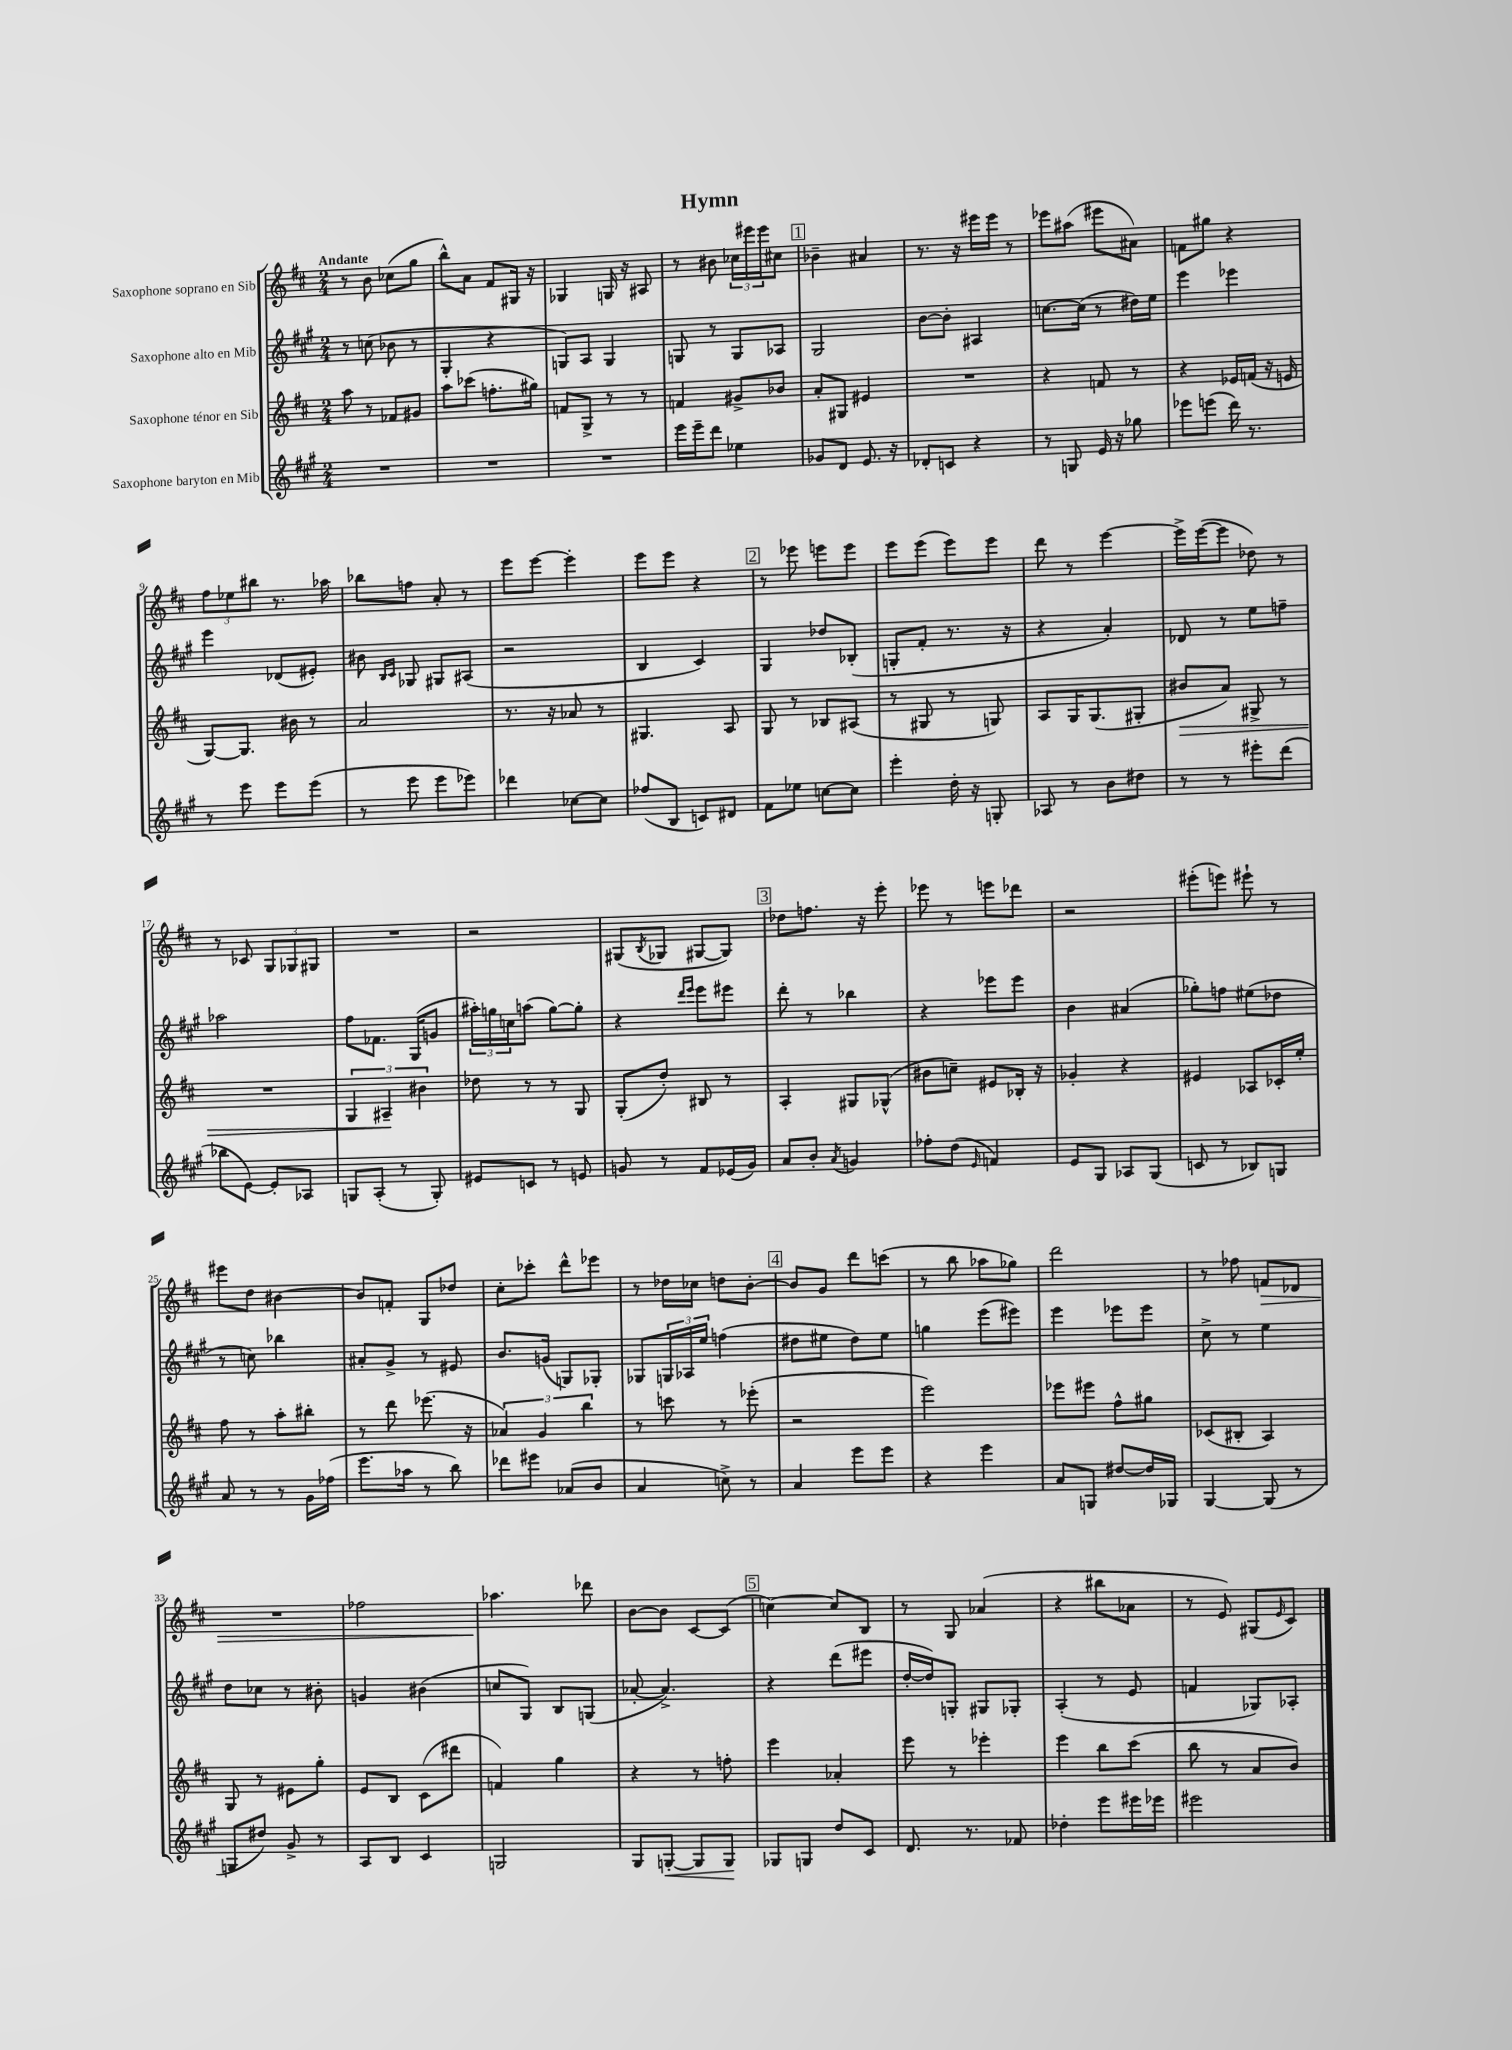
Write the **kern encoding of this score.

**kern	**dynam	**kern	**dynam	**kern	**kern	**dynam
*part4	*part4	*part3	*part3	*part2	*part1	*part1
*staff4	*staff4	*staff3	*staff3	*staff2	*staff1	*staff1
*I"Saxophone baryton en Mib	*	*I"Saxophone ténor en Sib	*	*I"Saxophone alto en Mib	*I"Saxophone soprano en Sib	*
*clefG2	*	*clefG2	*	*clefG2	*clefG2	*
*k[f#c#g#]	*	*k[f#c#]	*	*k[f#c#g#]	*k[f#c#]	*
*M2/4	*	*M2/4	*	*M2/4	*M2/4	*
=1	=1	=1	=1	=1	=1	=1
!	!	!	!	!	!LO:TX:a:B:t=Andante	!
2r	.	8aa\	.	8r	8r	.
.	.	8r	.	(8ccn\	8b\	.
.	.	8f-X/L	.	8b-X\	(8cc-X\L	.
.	.	8g#X/J	.	8r	8gg\J	.
=2	=2	=2	=2	=2	=2	=2
2r	.	8aa\L	.	4G#'/	8bb^^\L)	.
.	.	(8ccc-X\J	.	.	8a\J	.
.	.	8.ffn'\L	.	4r	8f#/L	.
.	.	.	.	.	16G#X/Jk	.
.	.	16gg#X\Jk)	.	.	16r	.
=3	=3	=3	=3	=3	=3	=3
2r	.	8fn/L	.	8Gn/L)	4G-X/	.
.	.	8G^/J	.	8A/J	.	.
.	.	8r	.	4G/	16Gn/	.
.	.	.	.	.	16r	.
.	.	8r	.	.	8A#X/	.
=4	=4	=4	=4	=4	=4	=4
16eee\LL	.	4fn/	.	8Gn/	8r	.
16eee~\J	.	.	.	.	.	.
8ddd\J	.	.	.	8r	8b#X\	.
4ee-X\	.	8g#X^/L	.	8G/L	24cc-X\LL	.
.	.	.	.	.	24eee#X\	.
.	.	.	.	.	24eee#\J	.
.	.	8b-X/J	.	8A-X/J	8cc#X\J	.
!!LO:REH:place=s1:t=1
=5	=5	=5	=5	=5	=5	=5
8g-X/L	.	8a'/L	.	2G#/	4b-X~\	.
8d/J	.	8G#X/J	.	.	.	.
8.e/	.	4e#X/	.	.	4a#X/	.
16r	.	.	.	.	.	.
=6	=6	=6	=6	=6	=6	=6
8d-X'/L	.	2r	.	[8b\L	8.r	.
8cn/J	.	.	.	8b'\J]	.	.
.	.	.	.	.	16r	.
4r	.	.	.	4A#X/	16eee#X\LL	.
.	.	.	.	.	16eee#\JJ	.
.	.	.	.	.	8r	.
=7	=7	=7	=7	=7	=7	=7
8r	.	4r	.	[8.ccn\L	8eee-X\L	.
8Gn/	.	.	.	.	(8aa#X\J	.
.	.	.	.	(16cc\Jk]	.	.
16e/	.	8fn/	.	8r	8eee#X\L	.
16r	.	.	.	.	.	.
8gg-X\	.	8r	.	16dd#X\LL)	8a#X\J)	.
.	.	.	.	16ee\JJ	.	.
=8	=8	=8	=8	=8	=8	=8
8eee-X\L	.	4r	.	4eee\	8fn\L	.
(8eeen\J	.	.	.	.	8gg#X\J	.
16ddd\)	.	16e-X/LL	.	4eee-X\	4r	.
8.r	.	(16fn/JJ	.	.	.	.
.	.	16r	.	.	.	.
.	.	16en/	.	.	.	.
!!LO:LB:g=z
=9	=9	=9	=9	=9	=9	=9
8r	.	[8G/L)	.	4eee\	12ff#\L	.
.	.	.	.	.	12ee-X\	.
8eee\	.	8.G/J]	.	.	.	.
.	.	.	.	.	12bb#X\J	.
8eee\L	.	.	.	(8d-X/L	8.r	.
.	.	16b#X\	.	.	.	.
(8eee\J	.	8r	.	8e#X'/J)	.	.
.	.	.	.	.	16aa-X\	.
=10	=10	=10	=10	=10	=10	=10
8r	.	2a/	.	8b#X\	8bb-X\L	.
.	.	.	.	16qqB/LL	.	.
.	.	.	.	16qqc#/JJ	.	.
8eee\	.	.	.	8G-X/	8ffn\J	.
8eee\L	.	.	.	8G#X/L	8a'/	.
8eee-X\J)	.	.	.	(8A#X/J	8r	.
=11	=11	=11	=11	=11	=11	=11
4ddd-X\	.	8.r	.	2r	8eee\L	.
.	.	.	.	.	[8eee\J	.
.	.	16r	.	.	.	.
[8cc-X\L	.	8a-X/	.	.	4eee'\]	.
8cc-\J]	.	8r	.	.	.	.
=12	=12	=12	=12	=12	=12	=12
(8ff-X/L	.	4.G#X/	.	4B/	8eee\L	.
8B/J	.	.	.	.	8eee\J	.
8cn/L)	.	.	.	4c#/)	4r	.
8d#X/J	.	8A/	.	.	.	.
!!LO:REH:place=s1:t=2
=13	=13	=13	=13	=13	=13	=13
8f#\L	.	8G/	.	4G#/	8r	.
8ee-X\J	.	8r	.	.	8eee-X\	.
[8ccn\L	.	8B-X/L	.	8dd-X/L	8eeen\L	.
8cc\J]	.	(8A#X/J	.	(8B-X'/J	8eee\J	.
=14	=14	=14	=14	=14	=14	=14
4eee'\	.	8r	.	8Gn'/L	8eee\L	.
.	.	8G#X/	.	8f#'/J	(8eee\J	.
16dd'\	.	8r	.	8.r	8eee\L)	.
16r	.	.	.	.	.	.
8Gn'/	.	8Gn/)	.	.	8eee\J	.
.	.	.	.	16r	.	.
=15	=15	=15	=15	=15	=15	=15
8A-X/	.	8A/L	.	4r	8ddd\	.
8r	.	16G/K	.	.	8r	.
.	.	(8.G/	.	.	.	.
8b\L	.	.	.	4a'/)	[4eee\	.
8dd#X\J	.	8G#X'/J	.	.	.	.
=16	=16	=16	=16	=16	=16	=16
!	!	!	!LO:HP:b	!	!	!
8r	.	8b#X/L	>	8d-X/	16eee^\LL]	.
.	.	.	.	.	([16eee\J	.
8r	.	8a/J)	.	8r	8eee\J]	.
8eee#X'\L	.	8G#X^/	.	8ee\L	8dd-X\)	.
(8ddd\J	.	8r	.	8ffn~\J	8r	.
!!LO:LB:g=z
=17	=17	=17	=17	=17	=17	=17
8bb-X\L	.	2r	.	2aa-X\	8r	.
[8e\J)	.	.	.	.	8c-X/	.
8e'/L]	.	.	.	.	12G/L	.
.	.	.	.	.	12G-X/	.
8A-X/J	.	.	.	.	.	.
.	.	.	.	.	12G#X/J	.
=18	=18	=18	=18	=18	=18	=18
8Gn/L	.	6G/	.	8ff#\L	2r	.
(8A'/J	.	.	.	8.f-X\J	.	.
.	.	6A#X~/	.	.	.	.
8r	.	.	.	.	.	.
.	.	.	.	(16G#/KL	.	.
.	.	6b#X\	]	.	.	.
8G'/)	.	.	.	8gn/J	.	.
=19	=19	=19	=19	=19	=19	=19
8e#X/L	.	8dd-X\	.	24aa#X'\LL)	2r	.
.	.	.	.	24ggn\	.	.
.	.	.	.	24ccn\J	.	.
8cn/J	.	8r	.	(8aan\J	.	.
8r	.	8r	.	[8gg\L)	.	.
8en/	.	8G/	.	8gg'\J]	.	.
=20	=20	=20	=20	=20	=20	=20
8gn/	.	(8G'/L	.	4r	(8G#X/L	.
.	.	.	.	.	8qB/	.
8r	.	8dd'/J)	.	.	8G-X/J	.
.	.	.	.	16qqddd/LL	.	.
.	.	.	.	16qqeee/JJ	.	.
8f#/L	.	8B#X/	.	8eee\L	[8G#X/L	.
(16e-X/L	.	8r	.	8eee#X\J	8G#/J])	.
16g/JJ)	.	.	.	.	.	.
!!LO:REH:place=s1:t=3
=21	=21	=21	=21	=21	=21	=21
8a/L	.	4A'/	.	8ddd'\	8dd-X\L	.
8b'/J	.	.	.	8r	8.ffn\J	.
8qa/	.	.	.	.	.	.
4gn/	.	8G#X/L	.	4bb-X\	.	.
.	.	.	.	.	16r	.
.	.	(8G-X^^/J	.	.	8eee'\	.
=22	=22	=22	=22	=22	=22	=22
8ff-X'\L	.	8b#X\L	.	4r	8eee-X\	.
(8dd\J	.	8ccn~\J)	.	.	8r	.
16qqe/	.	.	.	.	.	.
4fn/)	.	8e#X/L	.	8eee-X\L	8eeen\L	.
.	.	16B-X'/Jk	.	8eee-\J	8ddd-X\J	.
.	.	16r	.	.	.	.
=23	=23	=23	=23	=23	=23	=23
8e/L	.	4g-X'/	.	4b\	2r	.
8G#/J	.	.	.	.	.	.
8A-X/L	.	4r	.	(4a#X/	.	.
(8G#/J	.	.	.	.	.	.
=24	=24	=24	=24	=24	=24	=24
8cn/	.	4e#X/	.	8gg-X'\L)	(8eee#X'\L	.
8r	.	.	.	8ffn\J	8eeen\J)	.
8B-X/L)	.	8A-X/L	.	(8ee#X\L	8eee#X`\	.
8Gn/J	.	16c-X'/L	.	8dd-X\J	8r	.
.	.	16ee'/JJ	.	.	.	.
!!LO:LB:g=z
=25	=25	=25	=25	=25	=25	=25
8a/	.	8ff#\	.	8r	8eee#X\L	.
8r	.	8r	.	8ccn\)	8dd\J	.
8r	.	8aa'\L	.	4bb-X\	[4b#X\	.
16g#\LL	.	8bb#X'\J	.	.	.	.
(16ff-X\JJ	.	.	.	.	.	.
=26	=26	=26	=26	=26	=26	=26
8.eee\L	.	8r	.	8a#X'/L	8b#/L]	.
.	.	8ddd\	.	8g#^/J	8fn'/J	.
16aa-X\Jk	.	.	.	.	.	.
8r	.	(8.eee-X\	.	8r	8G/L	.
8bb\)	.	.	.	8e#X/	8dd-X/J	.
.	.	16r	.	.	.	.
=27	=27	=27	=27	=27	=27	=27
8ddd-X\L	.	6a-X/)	.	8.b/L	8cc#'\L	.
8eee#X\J	.	.	.	.	8ccc-X'\J	.
.	.	6g/	.	.	.	.
.	.	.	.	(16gn/Jk	.	.
(8a-X/L	.	.	.	8Gn/L)	8ddd^^\L	.
.	.	6bb\	.	.	.	.
8b/J	.	.	.	8G-X'/J	8eee-X\J	.
=28	=28	=28	=28	=28	=28	=28
4a/	.	8r	.	8G-X/L	8r	.
.	.	8cccn\	.	24Gn/L	16dd-X\LL	.
.	.	.	.	24A-X/	.	.
.	.	.	.	.	16cc-X\JJ	.
.	.	.	.	24ee/JJ	.	.
8ccn^\)	.	8r	.	(4ffn\	8ddn\L	.
8r	.	(8eee-X'\	.	.	[8b'\J	.
!!LO:REH:place=s1:t=4
=29	=29	=29	=29	=29	=29	=29
4a/	.	2r	.	8dd#X\L	8b/L]	.
.	.	.	.	8ee#X\J	8g/J	.
8eee\L	.	.	.	8dd#\L)	8ddd\L	.
8eee\J	.	.	.	8ee#\J	(8cccn\J	.
=30	=30	=30	=30	=30	=30	=30
4r	.	2eee\)	.	4ggn\	8r	.
.	.	.	.	.	8bb\	.
4eee\	.	.	.	(8eee\L	8aa-X\L	.
.	.	.	.	8eee#X\J)	8gg-X\J)	.
=31	=31	=31	=31	=31	=31	=31
8a/L	.	8eee-X\L	.	4eee\	2ddd\	.
8Gn/J	.	8eee#X\J	.	.	.	.
[8dd#X/L	.	8ff#^^\L	.	8eee-X\L	.	.
16dd#/L]	.	8gg#X\J	.	8eee-\J	.	.
16G-X/JJ	.	.	.	.	.	.
=32	=32	=32	=32	=32	=32	=32
[4G#/	.	(8c-X/L	.	8cc#^\	8r	.
.	.	8B#X'/J	.	8r	8ff-X\	.
!	!	!	!	!	!	!LO:HP:b
(8G#/]	.	4A/)	.	4ee\	8fn/L	>
8r	.	.	.	.	8d-X/J	.
!!LO:LB:g=z
=33	=33	=33	=33	=33	=33	=33
8Gn/L	.	8G/	.	8dd\L	2r	.
8dd#X/J)	.	8r	.	8cc-X\J	.	.
8g#^/	.	8e#X\L	.	8r	.	.
8r	.	8gg'\J	.	8b#X'\	.	.
=34	=34	=34	=34	=34	=34	=34
8A/L	.	8e/L	.	4gn/	2ff-X\	.
8B/J	.	8B/J	.	.	.	.
4c#/	.	(8c#\L	.	(4b#X\	.	.
.	.	8ddd#X\J	.	.	.	.
=35	=35	=35	=35	=35	=35	=35
2Gn/	.	4fn/)	.	8ccn/L	4.aa-X\	.
.	.	.	.	8G#/J)	.	.
.	.	4gg\	.	8B/L	.	.
.	.	.	.	(8Gn/J	8ddd-X\	]
=36	=36	=36	=36	=36	=36	=36
8G#/L	.	4r	.	[8a-X'/	[8b\L	.
!	!LO:HP:b	!	!	!	!	!
[8Gn'/J	<	.	.	4.a-^/])	8b\J]	.
8G/L]	.	8r	.	.	[8c#/L	.
8G/J	.	8ffn'\	.	.	(8c#/J]	.
.	[	.	.	.	.	.
!!LO:REH:place=s1:t=5
=37	=37	=37	=37	=37	=37	=37
8G-X/L	.	4eee\	.	4r	[4ccn\)	.
8Gn/J	.	.	.	.	.	.
8dd/L	.	4a-X'/	.	(8ddd\L	8cc/L]	.
8c#/J	.	.	.	8eee#X\J	8B/J	.
=38	=38	=38	=38	=38	=38	=38
8.d/	.	8eee\	.	[16dd'/LL	8r	.
.	.	.	.	16dd/J])	.	.
.	.	8r	.	8Gn'/J	8G/	.
8.r	.	.	.	.	.	.
.	.	4eee-X'\	.	8G#X/L	(4a-X/	.
8f-X/	.	.	.	8G-X'/J	.	.
=39	=39	=39	=39	=39	=39	=39
4dd-X'\	.	4eee\	.	(4A'/	4r	.
8eee\L	.	8bb\L	.	8r	8bb#X\L	.
16eee#X\L	.	(8ccc#\J	.	8e/	8a-X\J	.
16eee-X\JJ	.	.	.	.	.	.
=40	=40	=40	=40	=40	=40	=40
2eee#X\	.	8bb\	.	4fn/	8r	.
.	.	8r	.	.	8e/)	.
.	.	8a/L	.	8G-X/L)	(8G#X/L	.
.	.	.	.	.	16qqe/	.
.	.	8b/J)	.	8A-X'/J	8c#/J)	.
==	==	==	==	==	==	==
*-	*-	*-	*-	*-	*-	*-
